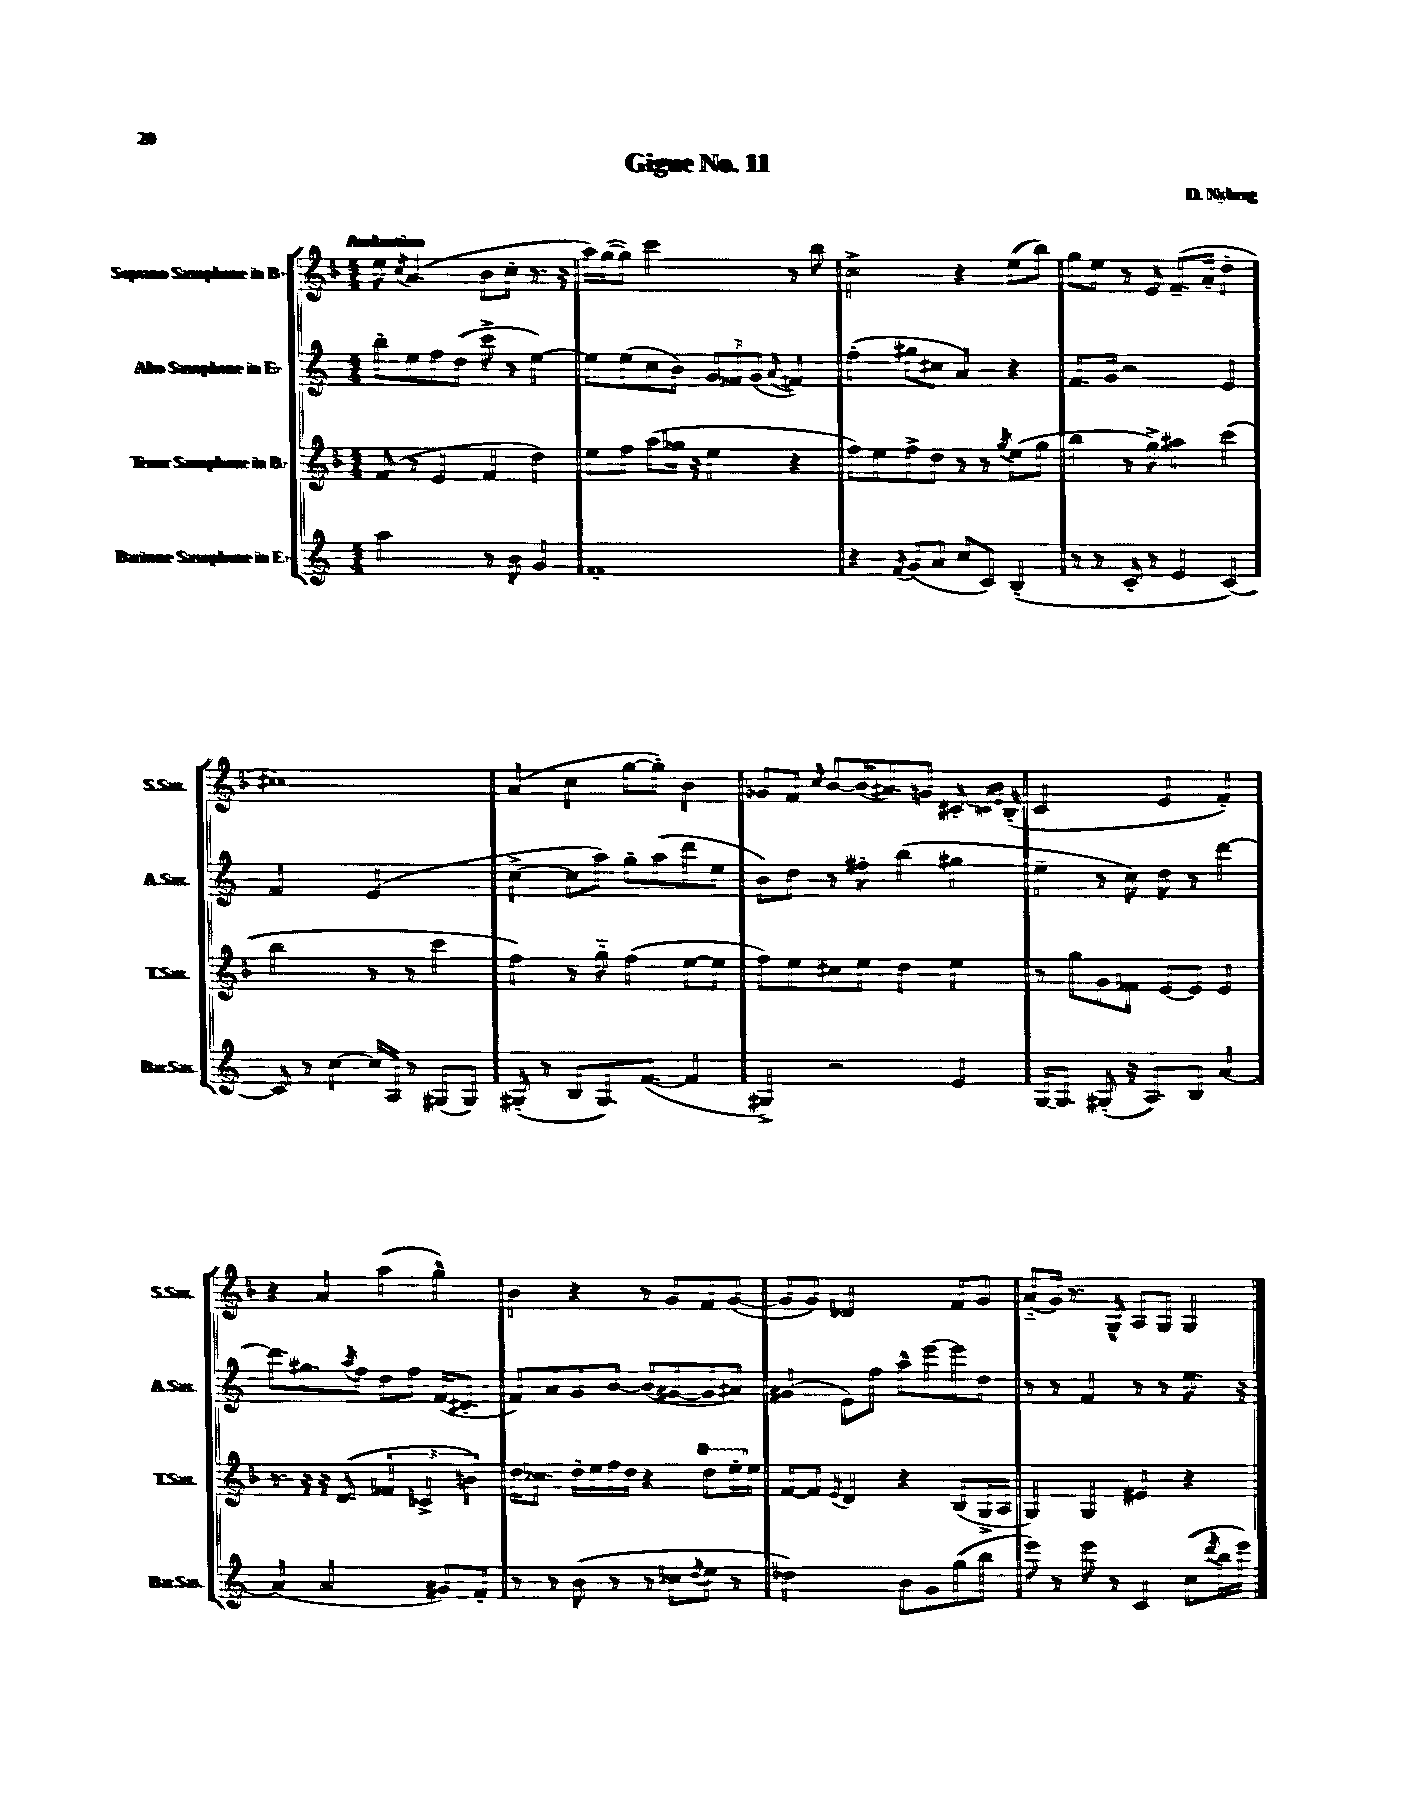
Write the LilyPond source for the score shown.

\header { title = "Gigue No. 11" composer = "D. Nyberg" }
<<
\new StaffGroup <<
\new Staff = "s0" \with { instrumentName = "Soprano Saxophone in Bb" shortInstrumentName = "S.Sax." } {
    \clef treble \key f \major \numericTimeSignature \time 4/4 \tempo "Andantino"
    e''8 \acciaccatura { c''8 } a'4.( bes'8 c''8-. r8. r16 |
    a''16) g''16~( g''8) c'''2 r8 bes''8 |
    c''2-> r4 e''8( bes''8) |
    g''8 e''8 r8 e'8 f'8.--( a'16-. d''4-. |
    cis''1) |
    a'4( c''4 g''8~ g''8-.) bes'4 |
    ges'8 f'8 \grace { c''16 } bes'8~ bes'16( ais'8.) g'8 cis'8.-. \grace { c'16 e'16 } bes16-.( |
    c'2 e'4 f'4-.) |
    r4 a'4 a''4( g''4-^) |
    bes'4 r4 r8 g'8 f'8 g'8~( |
    g'8 g'8) des'2 f'8 g'8 |
    a'8-_( g'16) r8. g8-^ a8 g8 g4 \bar "|." |
}
\new Staff = "s1" \with { instrumentName = "Alto Saxophone in Eb" shortInstrumentName = "A.Sax." } {
    \clef treble \key c \major \numericTimeSignature \time 4/4
    b''8-. e''8 f''8 d''8( c'''8-> r8 e''4~) |
    e''8 e''8( c''8 b'8) \tuplet 3/2 { g'8 fes'8 g'8( } \appoggiatura { a'8 } f'4) |
    f''4-.( gis''8 cis''8 a'4) r4 |
    f'8. g'16 r2 e'4 |
    f'2 e'2( |
    c''4~-> c''8 a''8) g''8-. a''8( d'''8 e''8 |
    b'8) d''8 r8 fis''8-. b''4( gis''4 |
    e''4-- r8 c''8) d''8 r8 d'''4~ |
    d'''8. gis''8. \acciaccatura { a''8 } f''8 d''8 f''8 f'16( dis'8.-. |
    f'8) a'8 g'8 b'8~ b'8( gis'8~ gis'8 ais'8) |
    gis'4( e'8) f''8 a''8-^ e'''8~ e'''8 d''8 |
    r8 r8 f'4 r8 r8 e''8. r16 \bar "|." |
}
\new Staff = "s2" \with { instrumentName = "Tenor Saxophone in Bb" shortInstrumentName = "T.Sax." } {
    \clef treble \key f \major \numericTimeSignature \time 4/4
    f'8( r8 e'4 f'4 d''4) |
    e''8 f''8 a''8( ges''16 r16 e''4 r4 |
    f''8) e''8 f''8-> d''8 r8 r8 \acciaccatura { g''8 } e''8( g''8 |
    bes''4 r8 g''8->) ais''4 c'''4( |
    bes''2 r8 r8 c'''4 |
    f''4) r8 g''8-_ f''4( e''8~ e''8 |
    f''8) e''8 cis''8 e''8 d''4 e''4 |
    r8 g''8 g'8 fes'8 e'8~ e'8 e'4 |
    r8. r16 r16 d'8.( \tuplet 3/2 { fes'4 ces'4-> b'4) } |
    d''16 ces''8. d''16-. e''16 f''16 d''16 r4 \ottava #1 d'''8 e'''16-. \ottava #0 e''16 |
    f'8~ f'8 \appoggiatura { e'8 } d'4 r4 bes8( g16-> a16 |
    g4) g4 eis'4 r4 \bar "|." |
}
\new Staff = "s3" \with { instrumentName = "Baritone Saxophone in Eb" shortInstrumentName = "Bar.Sax." } {
    \clef treble \key c \major \numericTimeSignature \time 4/4
    a''2 r8 b'8 g'4 |
    f'1-. |
    r4 \acciaccatura { f'8 } g'8( a'8 c''8 c'8) b4-.( |
    r8 r8 c'8-. r8 e'4 c'4~) |
    c'8 r8 c''4~ c''16 a16 r8 gis8( gis8) |
    gis8-.( r8 b8 gis8.) f'8.~( f'4 |
    gis4->) r2 e'4 |
    g16~ g8. gis8-.( r16 a8.) b8 a'4~ |
    a'4( a'2 gis'8) f'8-. |
    r8 r8 b'8( r8 r8 ces''8 \acciaccatura { d''8 } e''8 r8 |
    des''2) b'8 g'8 g''8( b''8 |
    e'''8) r8 e'''8 r8 c'4 c''8( \acciaccatura { d'''8 } b''16 e'''16) \bar "|." |
}
>>
>>
\layout { \context { \Score \remove "Bar_number_engraver" } }
